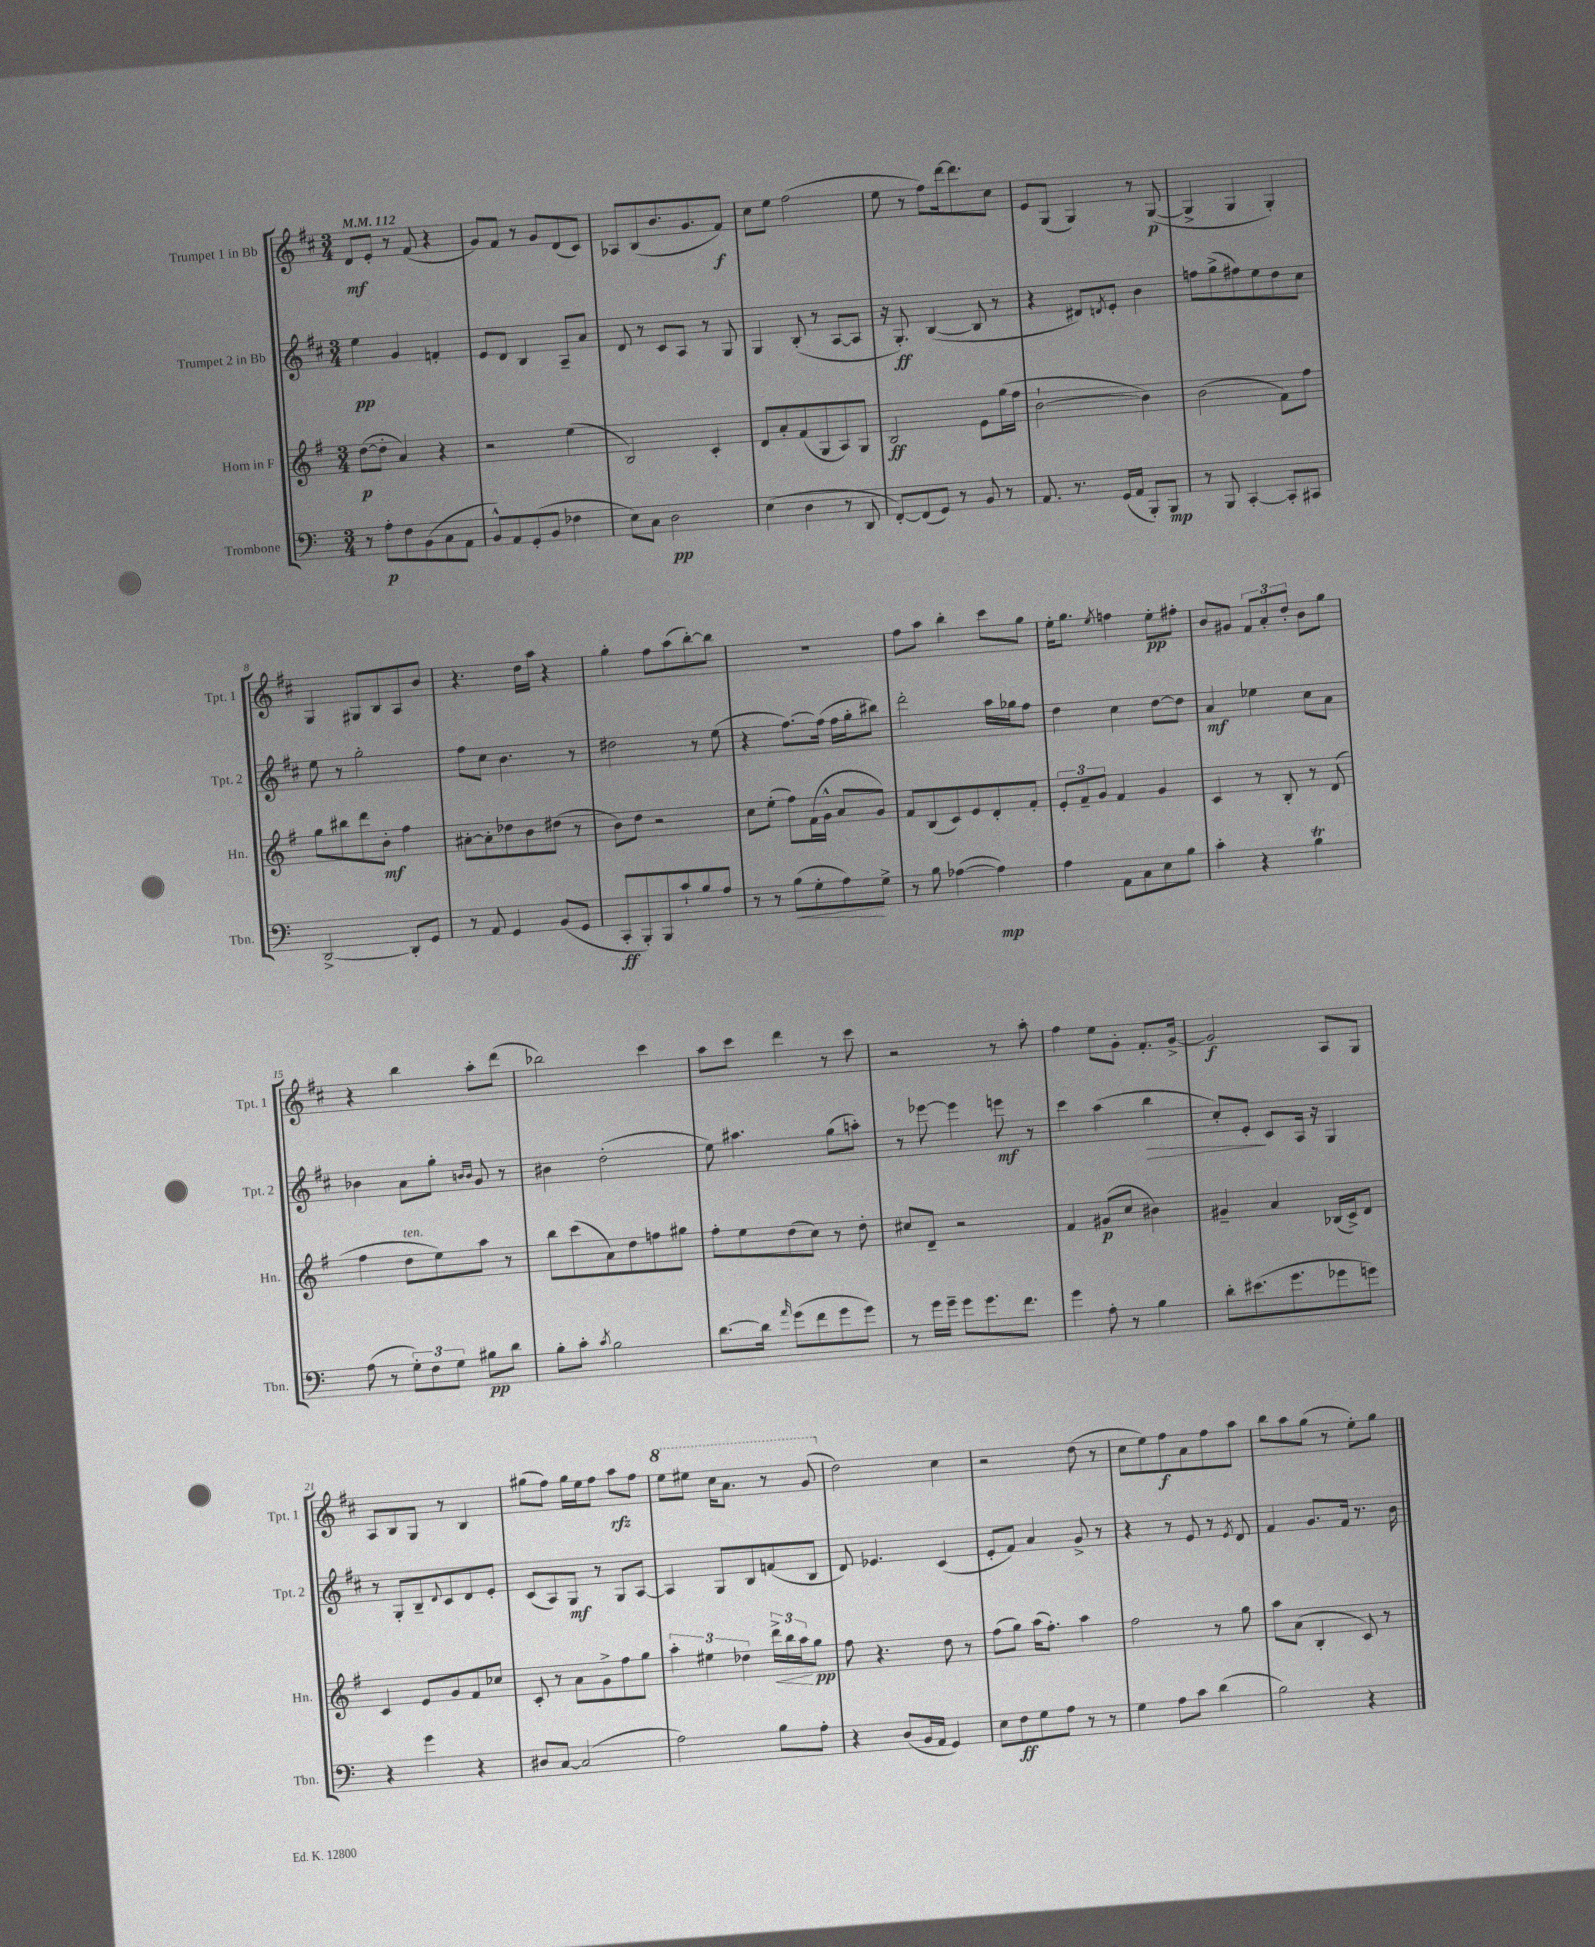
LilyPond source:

<<
\new StaffGroup <<
\new Staff = "s0" \with { instrumentName = "Trumpet 1 in Bb" shortInstrumentName = "Tpt. 1" } {
    \clef treble \key d \major \numericTimeSignature \time 3/4 \tempo 4 = 112
    d'8\mf e'8-. r8 fis'8( r4 |
    g'8) fis'8 r8 g'8 d'8( cis'8) |
    aes8 b8( b'8. g'8. fis'8\f) |
    cis''8 e''8 fis''2( |
    e''8 r8 fis''8) d'''16~ d'''8. cis''8 |
    e'8 g8( g4) r8 g8~\p( |
    g4-> g4 g4-.) |
    g4 gis8 b8 a8 b'8 |
    r4. d''16 a''16 r4 |
    g''4-. fis''8 a''8( b''8~-.) b''8 |
    R2. |
    fis''8 a''8 b''4-. cis'''8 g''8 |
    e''16-. g''8. \acciaccatura { e''8 } f''4 e''8-.\pp fis''8-. |
    b'8 gis'8 \tuplet 3/2 { fis'8 a'8-. d''8-. } b'8 g''8 |
    r4 b''4 a''8-. d'''8( |
    bes''2) cis'''4 |
    a''8 cis'''8 d'''4 r8 cis'''8 |
    r2 r8 a''8-. |
    fis''4 e''8 g'8-. fis'8.-. g'16~-> |
    g'2\f a8 g8 |
    a8 b8 g8 r8 b4 |
    gis''8( fis''8) gis''16 e''16 fis''8 a''8\rfz fis''8 |
    \ottava #1 e'''8 eis'''8 cis'''16 a''8. r8 g''8( \ottava #0 |
    d''2) cis''4 |
    r2 d''8( r8 |
    cis''8 e''8) fis''8\f a'8 fis''8 a''8 |
    b''8 a''8 g''8( r8 e''8-.) g''8 \bar "|." |
}
\new Staff = "s1" \with { instrumentName = "Trumpet 2 in Bb" shortInstrumentName = "Tpt. 2" } {
    \clef treble \key d \major \numericTimeSignature \time 3/4
    e''4\pp g'4 f'4-. |
    e'8 d'8 b4 a8-- a'8 |
    d'8 r8 cis'8 a8 r8 g8 |
    g4 b8-.( r8 a8~ a8 |
    r16 g8.-.\ff) b4~( b8 r8 |
    r4 dis'8) \acciaccatura { d'8 } e'8-. b'4 |
    f''8 g''8->( fis''8) e''8 d''8 cis''8 |
    e''8 r8 g''2-. |
    fis''8 cis''8 b'4. r8 |
    dis''2 r8 e''8( |
    r4 fis''8.~) fis''16( fis''16 g''16-. bis''8) |
    d'''2-. a''16 ges''16 fis''8 |
    d''4 cis''4 d''8~ d''8 |
    a'4\mf ees''4 cis''8 a'8 |
    bes'4 a'8 g''8-. \grace { b'16 b'16 } g'8 r8 |
    bis'4 d''2-.( |
    e''8) ais''4. g''8( a''8-.) |
    r8 ees'''8~ ees'''4 e'''8\mf r8 |
    cis'''4 a''4( b''4\> |
    cis''8-.) e'8-.\! cis'8 a16 r16 g4 |
    r8 g8-. b8-- \appoggiatura { d'8 } cis'8 d'8 e'8-. |
    cis'8( a8) g8\mf r8 g8 a8~ |
    a4 g8 b8 f'8( b8 |
    d'8) ees'4. cis'4( |
    e'8-. fis'8) a'4 g'8-> r8 |
    r4 r8 e'8 r8 \acciaccatura { e'8 } d'8 |
    fis'4 g'8. fis'16 r8. b'16 \bar "|." |
}
\new Staff = "s2" \with { instrumentName = "Horn in F" shortInstrumentName = "Hn." } {
    \clef treble \key g \major \numericTimeSignature \time 3/4
    d''8~\p( d''8-. a'4) r4 |
    r2 e''4( |
    b2) c'4-. |
    d'8 a'8-. fis'8( g8 a8) g8 |
    b2\ff e'8 g''16( fis''16 |
    b'2~-! b'4) |
    b'2( fis'8) fis''8 |
    g''8 bis''8 d'''8 b'8-.\mf fis''4 |
    ais'8~-. ais'8-. des''8 b'8 dis''8( r8 |
    b'8) d''8 r2 |
    c''8 e''8-.( fis''8) fis'16( g'16-^ a'8 g'8) |
    fis'8 b8( c'8) e'8 d'8-. fis'8-. |
    \tuplet 3/2 { e'8-. fis'8-- g'8 } fis'4 g'4 |
    c'4 r8 b8-. r8 d'8( |
    fis''4 d''8^\markup { \italic "ten." } e''8) a''8 r8 |
    b''8 c'''8( a'8) d''8 f''8 gis''8 |
    fis''8-. e''8 d''8( c''8) r8 d''8-. |
    cis''8 d'8-- r2 |
    fis'4 gis'8\p( c''8 bis'4) |
    gis'4-- a'4 bes16( c'16->) d'8 |
    c'4 e'8 g'8 fis'8 ces''8 |
    c'8-. r8 a'8 g'8-> fis''8 g''8 |
    \tuplet 3/2 { a''4-. eis''4 des''4 } \tuplet 3/2 { d'''16->\< b''16 a''16\! } g''8\pp |
    fis''8 r4. d''8 r8 |
    fis''8( g''8) a''16( fis''8.-.) a''4 |
    fis''2 r8 g''8 |
    a''8 a'8( b4-. c'8) r8 \bar "|." |
}
\new Staff = "s3" \with { instrumentName = "Trombone" shortInstrumentName = "Tbn." } {
    \clef bass \key c \major \numericTimeSignature \time 3/4
    r8 a8-.\p f8 b,8( c8 a,8 |
    b,8-^) a,8 g,8-.( b,8 fes4 |
    e8) c8 d2\pp |
    e4( d4 r8 d,8 |
    f,8~-.) f,8( g,8) r8 b,8 r8 |
    a,8. r8. g,16( a,16 b,,8-.) b,,8\mp |
    r8 b,,8 c,4~-. c,8-. cis,8 |
    d,2~-> d,8-. g,8 |
    r8 a,8 g,4 b,8( g,8 |
    c,8-.\ff b,,8-.) b,,8 c'8-! b8 a8 |
    r8 r8 b8\<( g8-. a8\!) g8-> |
    r8 b8 aes4~( aes4\mp) |
    a4 a,8 c8 e8 b8 |
    c'4-. r4 b4\trill |
    a8( r8 \tuplet 3/2 { g8-.) f8 g8 } bis8\pp d'8 |
    b8-. c'8-. \acciaccatura { c'8 } b2 |
    d'8.~ d'16 \grace { a'16 } g'8( f'8 g'8 g'8) |
    r8 g'16 g'16-- g'8 g'8. f'8. |
    g'4 a8-. r8 b4 |
    d'8-. eis'8.( g'8. ges'8 g'8) |
    r4 g'4 r4 |
    dis8 c8~ c2( |
    a2) b8 a8-. |
    r4 d8( b,16 a,16 g,4) |
    e8 f8\ff g8 a8 r8 r8 |
    g4 a8 c'8 d'4( |
    b2) r4 \bar "|." |
}
>>
>>
